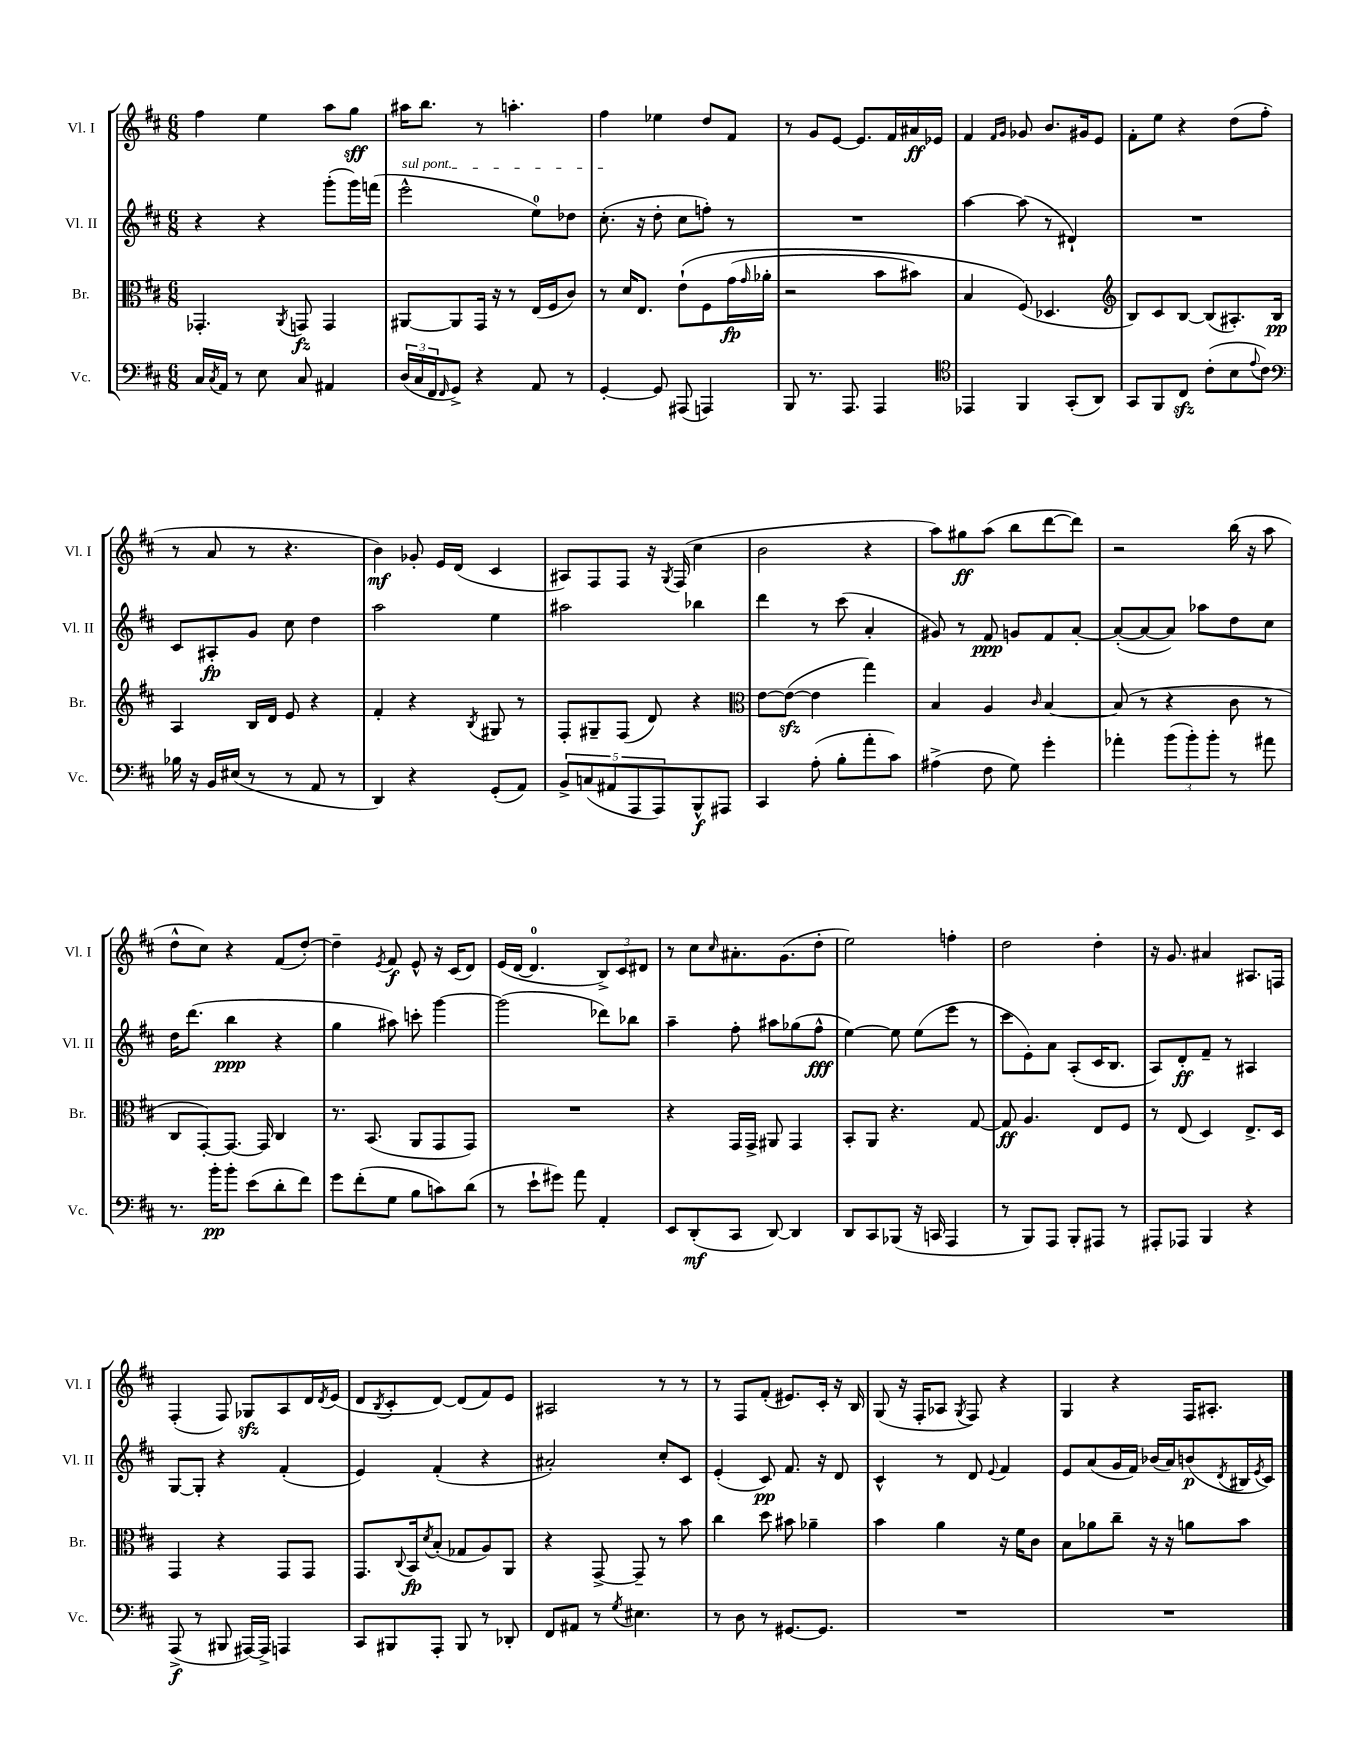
<<
\new StaffGroup <<
\new Staff = "s0" \with { instrumentName = "Vl. I" shortInstrumentName = "Vl. I" } {
    \clef treble \key d \major \numericTimeSignature \time 6/8
    fis''4 e''4 a''8 g''8\sff |
    ais''16 b''8. r8 a''4.-. |
    fis''4 ees''4 d''8 fis'8 |
    r8 g'8 e'8~ e'8. fis'16 ais'16\ff ees'16 |
    fis'4 \grace { fis'16 g'16 } ges'8 b'8. gis'16 e'8 |
    fis'8-. e''8 r4 d''8( fis''8-. |
    r8 a'8 r8 r4. |
    b'4\mf) ges'8-. e'16 d'16( cis'4 |
    ais8) fis8 fis8 r16 \acciaccatura { g8 } fis16( cis''4 |
    b'2 r4 |
    a''8) gis''8\ff a''8( b''8 d'''8~ d'''8) |
    r2 b''16( r16 a''8 |
    d''8-^ cis''8) r4 fis'8( d''8~-.) |
    d''4-- \acciaccatura { e'8 } fis'8\f e'8-^ r16 cis'16( d'8) |
    e'16( d'16~ d'4.-0 \tuplet 3/2 { b8->) cis'8 dis'8 } |
    r8 cis''8 \grace { cis''16 } ais'8.-. g'8.( d''8-. |
    e''2) f''4-. |
    d''2 d''4-. |
    r16 g'8. ais'4 ais8. f16 |
    fis4-.( fis8) ges8\sfz a8 d'16 \acciaccatura { d'8 } e'16( |
    d'8 \acciaccatura { b8 } cis'8-. d'8~) d'8( fis'8) e'8 |
    ais2 r8 r8 |
    r8 fis8 fis'8-.( eis'8.) cis'16-. r16 b16 |
    g8( r16 fis16-. aes8 \acciaccatura { g8 } fis8) r4 |
    g4 r4 fis16 ais8.-. \bar "|." |
}
\new Staff = "s1" \with { instrumentName = "Vl. II" shortInstrumentName = "Vl. II" } {
    \clef treble \key d \major \numericTimeSignature \time 6/8
    r4 r4 g'''8-.( g'''16) f'''16( |
    \once \override TextSpanner.bound-details.left.text = \markup { \italic "sul pont." } e'''2-^\startTextSpan e''8-0) des''8 |
    cis''8.-.\stopTextSpan( r16 d''8-. cis''8 f''8-.) r8 |
    R2. |
    a''4~ a''8( r8 dis'4-!) |
    R2. |
    cis'8 ais8-.\fp g'8 cis''8 d''4 |
    a''2 e''4 |
    ais''2 bes''4 |
    d'''4 r8 cis'''8( a'4-. |
    gis'8) r8 fis'8\ppp g'8 fis'8 a'8~-. |
    a'8~-.( a'8~ a'8) aes''8 d''8 cis''8 |
    d''16 d'''8.( b''4\ppp r4 |
    g''4 ais''8) c'''8-. g'''4~ |
    g'''2( des'''8) bes''8 |
    a''4-- fis''8-. ais''8 ges''8( fis''8-^\fff |
    e''4~) e''8 e''8( e'''8 r8 |
    cis'''8 e'8-.) a'8 a8-.( cis'16 b8. |
    a8) d'8-.\ff fis'8-- r8 ais4 |
    g8~ g8-. r4 fis'4-.( |
    e'4) fis'4-.( r4 |
    ais'2-.) cis''8-. cis'8 |
    e'4-.( cis'8\pp) fis'8. r16 d'8 |
    cis'4-^ r8 d'8 \appoggiatura { e'8 } fis'4 |
    e'8 a'8( g'16 fis'16) bes'16( a'16) b'8\p( \acciaccatura { d'8 } bis16 \acciaccatura { e'8 } cis'16) \bar "|." |
}
\new Staff = "s2" \with { instrumentName = "Br." shortInstrumentName = "Br." } {
    \clef alto \key d \major \numericTimeSignature \time 6/8
    ges,4.-. \acciaccatura { a,8 } g,8\fz g,4 |
    ais,8~ ais,8 g,16 r16 r8 e16( fis16 cis'8) |
    r8 d'16 e8. e'8-!\( fis8 g'16\fp( \grace { g'16 } aes'16-. |
    r2 b'8 bis'8) |
    b4 fis8(\) des4. |
    \clef treble b8) cis'8 b8~ b8( ais8.-.) b16\pp |
    a4 b16 d'16 e'8 r4 |
    fis'4-. r4 \acciaccatura { b8 } gis8 r8 |
    fis8-. gis8-- fis8( d'8) r4 |
    \clef alto e'8~ e'8~\sfz( e'4 g''4) |
    b4 a4 \grace { cis'16 } b4~ |
    b8( r8 r4 cis'8 r8 |
    cis8 g,8~-.) g,8.~ g,16 cis4 |
    r8. b,8.( a,8 g,8 g,8) |
    R2. |
    r4 g,16 g,16-> ais,8 g,4 |
    b,8-. a,8 r4. g8~ |
    g8\ff a4. e8 fis8 |
    r8 e8( d4) e8.-> d16 |
    g,4 r4 g,8 g,8 |
    g,8. \appoggiatura { cis8 } b,16\fp \acciaccatura { d'8 } b8-.( ges8 a8) a,8 |
    r4 g,8~-> g,8-- r8 b'8 |
    cis''4 d''8 bis'8 aes'4-- |
    b'4 a'4 r16 fis'16 cis'8 |
    b8 aes'8 cis''8-- r16 r16 a'8 b'8 \bar "|." |
}
\new Staff = "s3" \with { instrumentName = "Vc." shortInstrumentName = "Vc." } {
    \clef bass \key d \major \numericTimeSignature \time 6/8
    cis16 \acciaccatura { cis8 } a,16 r8 e8 cis8 ais,4 |
    \tuplet 3/2 { d16( cis16 fis,16 } \grace { fis,16 } g,8->) r4 a,8 r8 |
    g,4~-. g,8 ais,,8( a,,4) |
    b,,8 r8. a,,8. a,,4 |
    \clef tenor ees,4 fis,4 g,8-.( a,8) |
    g,8 fis,8 cis8\sfz cis'8-.( b8 \appoggiatura { e'8 } cis'8) |
    \clef bass bes16 r16 b,16 eis16( r8 r8 a,8 r8 |
    d,4) r4 g,8-.( a,8) |
    \tuplet 5/4 { b,8-> c8( ais,8 a,,8 a,,8) } b,,8-^\f ais,,8 |
    cis,4 a8-.( b8-. a'8-. cis'8) |
    ais4->( fis8 g8) g'4-. |
    aes'4-. \tuplet 3/2 { b'8( b'8-.) b'8-. } r8 ais'8 |
    r8. b'16-.\pp b'8-. e'8( d'8-. fis'8) |
    g'8 fis'8-.( g8 b8 c'8) d'8( |
    r8 e'8-! gis'8) a'8 a,4-. |
    e,8 d,8-.\mf( cis,8 d,8~) d,4 |
    d,8 cis,8 bes,,8( r16 c,16 a,,4 |
    r8 b,,8) a,,8 b,,8-. ais,,8 r8 |
    ais,,8-. aes,,8 b,,4 r4 |
    a,,8->\f( r8 bis,,8 ais,,16~) ais,,16-> a,,4 |
    cis,8 bis,,8 a,,8-. bis,,8 r8 des,8-. |
    fis,8 ais,8 r8 \acciaccatura { g8 } eis4. |
    r8 d8 r8 gis,8.~ gis,8. |
    R2. |
    R2. \bar "|." |
}
>>
>>
\layout { \context { \Score \remove "Bar_number_engraver" } }
